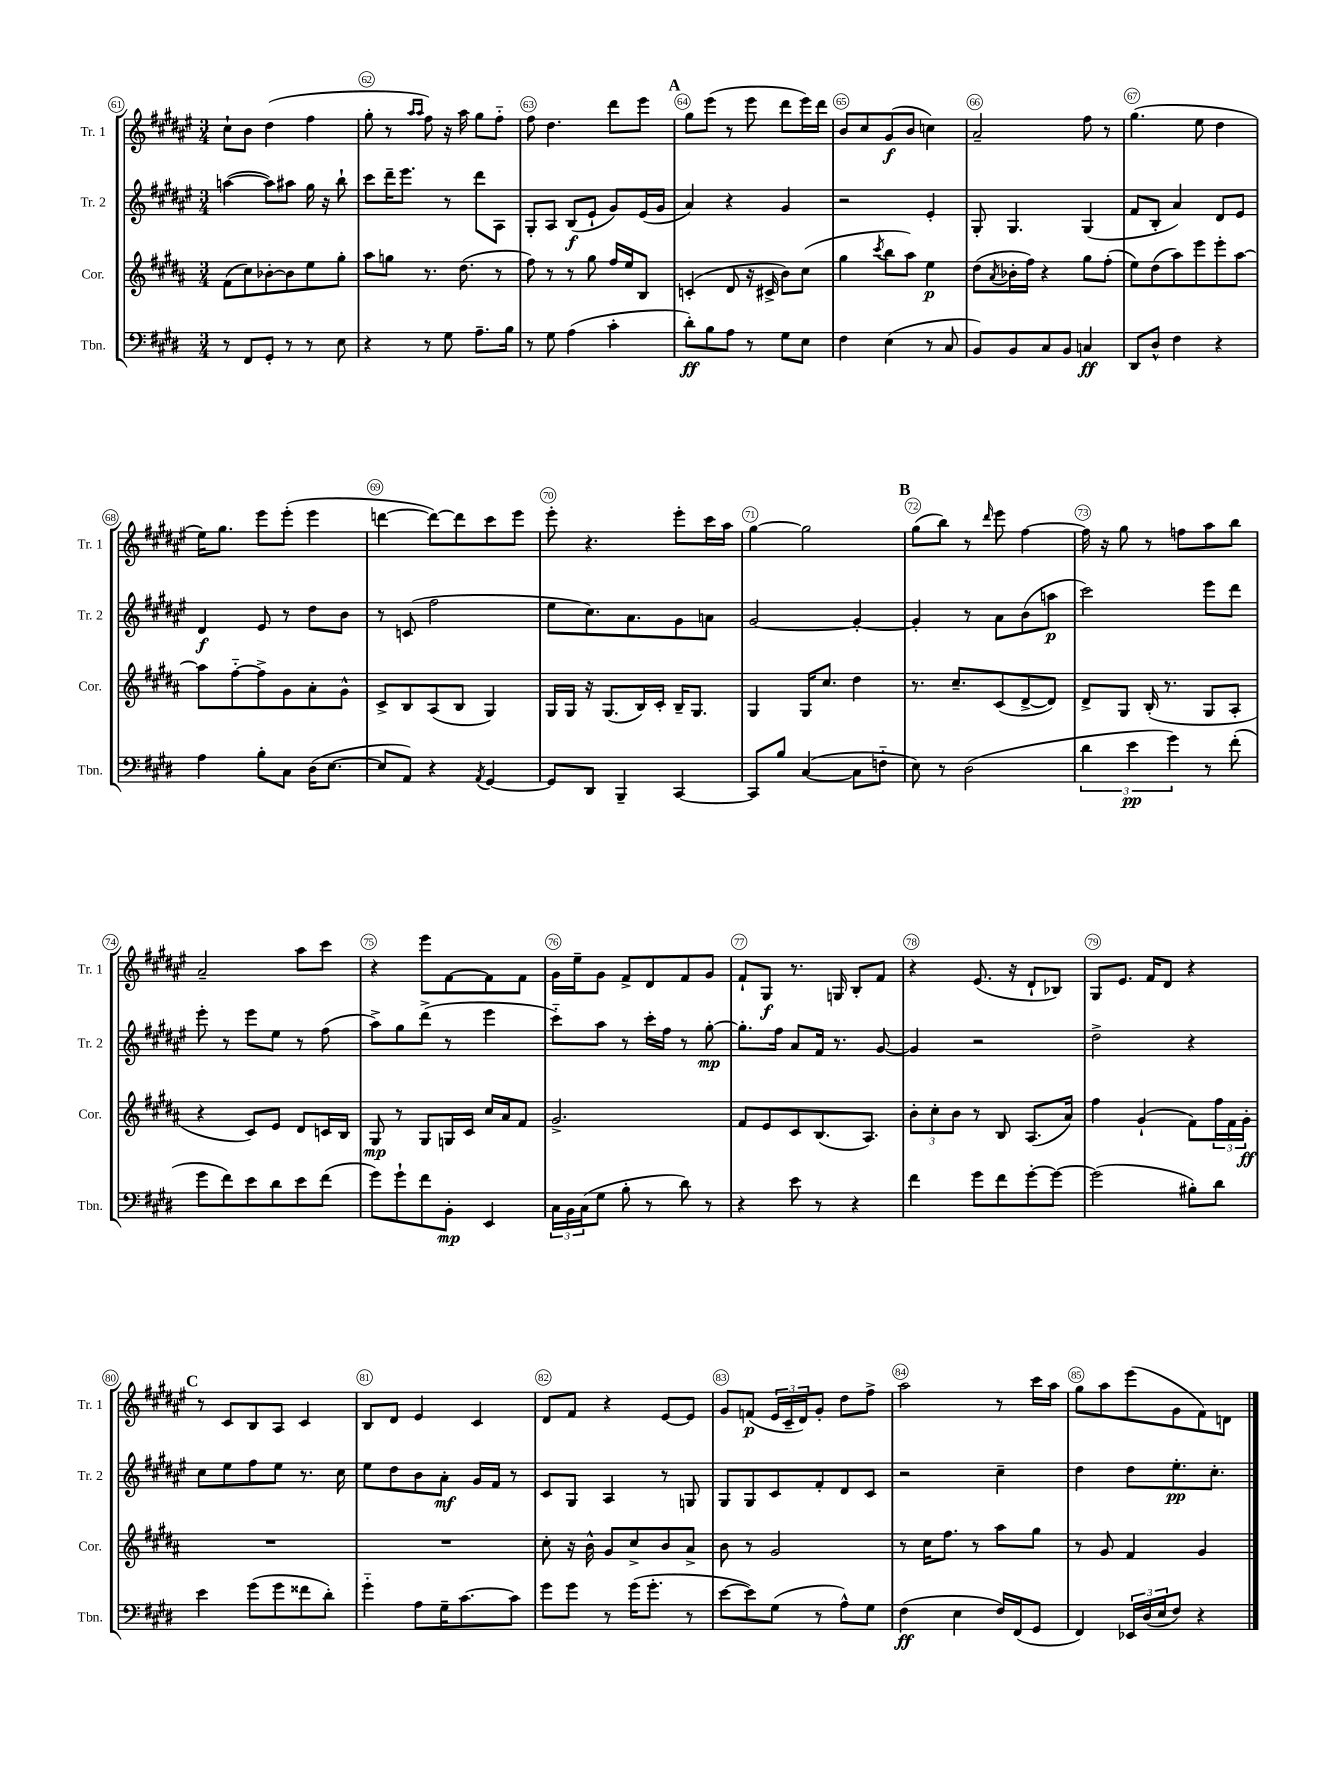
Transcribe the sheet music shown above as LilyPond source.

<<
\new StaffGroup <<
\new Staff = "s0" \with { instrumentName = "Tr. 1" shortInstrumentName = "Tr. 1" } {
    \clef treble \key fis \major \numericTimeSignature \time 3/4
    cis''8-! b'8 dis''4( fis''4 |
    gis''8-. r8 \grace { ais''16 ais''16 } fis''8) r16 ais''16 gis''8 fis''8-_ |
    fis''8 dis''4. dis'''8 eis'''8 |
    \mark \markup { \bold "A" } gis''8 eis'''8( r8 eis'''8 dis'''8 eis'''16) dis'''16 |
    b'8 cis''8 gis'8\f( b'8 c''4) |
    ais'2-- fis''8 r8 |
    gis''4.( eis''8 dis''4 |
    eis''16) gis''8. eis'''8 eis'''8-.( eis'''4 |
    d'''4~ d'''8~) d'''8 cis'''8 eis'''8 |
    eis'''8-. r4. eis'''8-. cis'''16 ais''16 |
    gis''4~ gis''2 |
    \mark \markup { \bold "B" } gis''8( b''8) r8 \grace { dis'''16 } eis'''8 fis''4~ |
    fis''16 r16 gis''8 r8 f''8 ais''8 b''8 |
    ais'2-- ais''8 cis'''8 |
    r4 eis'''8 fis'8~ fis'8 fis'8 |
    gis'16 eis''16-- gis'8 fis'8-> dis'8 fis'8 gis'8 |
    fis'8-! gis8\f r8. g16 b8-. fis'8 |
    r4 eis'8.( r16 dis'8-! bes8) |
    gis8 eis'8. fis'16 dis'8 r4 |
    \mark \markup { \bold "C" } r8 cis'8 b8 ais8 cis'4 |
    b8 dis'8 eis'4 cis'4 |
    dis'8 fis'8 r4 eis'8~ eis'8 |
    gis'8 f'8\p( \tuplet 3/2 { eis'16 cis'16-- dis'16) } gis'8-. dis''8 fis''8-> |
    ais''2 r8 cis'''16 ais''16 |
    gis''8 ais''8 eis'''8( gis'8 fis'8) d'8 \bar "|." |
}
\new Staff = "s1" \with { instrumentName = "Tr. 2" shortInstrumentName = "Tr. 2" } {
    \clef treble \key fis \major \numericTimeSignature \time 3/4
    a''4~( a''8) ais''8 gis''16 r16 b''8-! |
    cis'''8 dis'''16-- eis'''8. r8 dis'''8 ais8 |
    gis8-. ais8 b8\f( eis'8-! gis'8) eis'16( gis'16 |
    \mark \markup { \bold "A" } ais'4) r4 gis'4 |
    r2 eis'4-. |
    gis8-. gis4. gis4( |
    fis'8 b8-. ais'4) dis'8 eis'8 |
    dis'4\f eis'8 r8 dis''8 b'8 |
    r8 c'8( fis''2 |
    eis''8 cis''8.) ais'8. gis'8 a'8 |
    gis'2~ gis'4~-. |
    \mark \markup { \bold "B" } gis'4-. r8 ais'8 b'8( a''8\p |
    cis'''2) eis'''8 dis'''8 |
    eis'''8-. r8 eis'''8 eis''8 r8 fis''8( |
    ais''8->) gis''8 dis'''8->( r8 eis'''4 |
    cis'''8-_) ais''8 r8 cis'''16-. fis''16 r8 gis''8~-.\mp |
    gis''8.-. fis''16 ais'8 fis'16 r8. gis'8~ |
    gis'4 r2 |
    dis''2-> r4 |
    \mark \markup { \bold "C" } cis''8 eis''8 fis''8 eis''8 r8. cis''16 |
    eis''8 dis''8 b'8 ais'8-.\mf gis'16 fis'16 r8 |
    cis'8 gis8 ais4 r8 g8 |
    gis8 gis8 cis'8 fis'8-. dis'8 cis'8 |
    r2 cis''4-- |
    dis''4 dis''8 eis''8.-.\pp cis''8.-. \bar "|." |
}
\new Staff = "s2" \with { instrumentName = "Cor." shortInstrumentName = "Cor." } {
    \clef treble \key b \major \numericTimeSignature \time 3/4
    fis'8( cis''8) bes'8~-. bes'8 e''8 gis''8-. |
    ais''8 g''8 r8. dis''8.( r8 |
    fis''8) r8 r8 gis''8 fis''16 e''16 b8 |
    \mark \markup { \bold "A" } c'4-.( dis'8 r16 cis'16-> b'8) cis''8( |
    gis''4 \acciaccatura { cis'''8 } b''8 ais''8) e''4\p |
    dis''8( \acciaccatura { ais'8 } bes'16-. fis''16) r4 gis''8 fis''8-.( |
    e''8) dis''8( ais''8) e'''8 e'''8-. ais''8~ |
    ais''8 fis''8~-_ fis''8-> gis'8 ais'8-. gis'8-^ |
    cis'8-> b8 ais8( b8 gis4) |
    gis16 gis16 r16 gis8.( b16) cis'16-. b16-- gis8. |
    gis4 gis16 cis''8. dis''4 |
    \mark \markup { \bold "B" } r8. cis''8.-- cis'8( dis'8~-> dis'8) |
    dis'8-> gis8 b16-.( r8. gis8 ais8-. |
    r4 cis'8) e'8 dis'8 c'16 b16 |
    gis8\mp r8 gis8 g16 cis'16 cis''16 ais'16 fis'8 |
    gis'2.-> |
    fis'8 e'8 cis'8 b8.( ais8.) |
    \tuplet 3/2 { b'8-. cis''8-. b'8 } r8 b8 ais8.( ais'16) |
    fis''4 gis'4-!( fis'8) \tuplet 3/2 { fis''16 fis'16 gis'16-.\ff } |
    \mark \markup { \bold "C" } R2. |
    R2. |
    cis''8-. r16 b'16-^ gis'8 cis''8-> b'8 ais'8-> |
    b'8 r8 gis'2 |
    r8 cis''16 fis''8. r8 ais''8 gis''8 |
    r8 gis'8 fis'4 gis'4 \bar "|." |
}
\new Staff = "s3" \with { instrumentName = "Tbn." shortInstrumentName = "Tbn." } {
    \clef bass \key e \major \numericTimeSignature \time 3/4
    r8 fis,8 gis,8-. r8 r8 e8 |
    r4 r8 gis8 a8.-- b16 |
    r8 gis8 a4( cis'4-. |
    \mark \markup { \bold "A" } dis'8-.\ff) b8 a8 r8 gis8 e8 |
    fis4 e4( r8 cis8 |
    b,8) b,8 cis8 b,8 c4\ff |
    dis,8 dis8-^ fis4 r4 |
    a4 b8-. cis8 dis16( e8.~ |
    e8 a,8) r4 \acciaccatura { a,8 } gis,4~ |
    gis,8 dis,8 b,,4-- cis,4~ |
    cis,8 b8 cis4~( cis8 f8-_ |
    \mark \markup { \bold "B" } e8) r8 dis2( |
    \tuplet 3/2 { dis'4 e'4\pp gis'4) } r8 fis'8-.( |
    gis'8 fis'8) e'8 dis'8 e'8 fis'8( |
    gis'8) gis'8-! fis'8 b,8-.\mp e,4 |
    \tuplet 3/2 { cis16 b,16 cis16( } gis8 b8-. r8 dis'8) r8 |
    r4 e'8 r8 r4 |
    fis'4 gis'8 fis'8 gis'8~-. gis'8~ |
    gis'2( bis8-.) dis'8 |
    \mark \markup { \bold "C" } e'4 gis'8( gis'8 fisis'8 dis'8-.) |
    gis'4-_ a8 gis16-- cis'8.~ cis'8 |
    gis'8 gis'8 r8 gis'16( gis'8.-. r8 |
    e'8~ e'8) gis8( r8 a8-^) gis8 |
    fis4\ff( e4 fis16) fis,16( gis,8 |
    fis,4) \tuplet 3/2 { ees,16 dis16( e16 } fis8) r4 \bar "|." |
}
>>
>>
\layout { \context { \Score currentBarNumber = #61 \override BarNumber.break-visibility = ##(#f #t #t) barNumberVisibility = #all-bar-numbers-visible \override BarNumber.stencil = #(make-stencil-circler 0.1 0.3 ly:text-interface::print) } }
